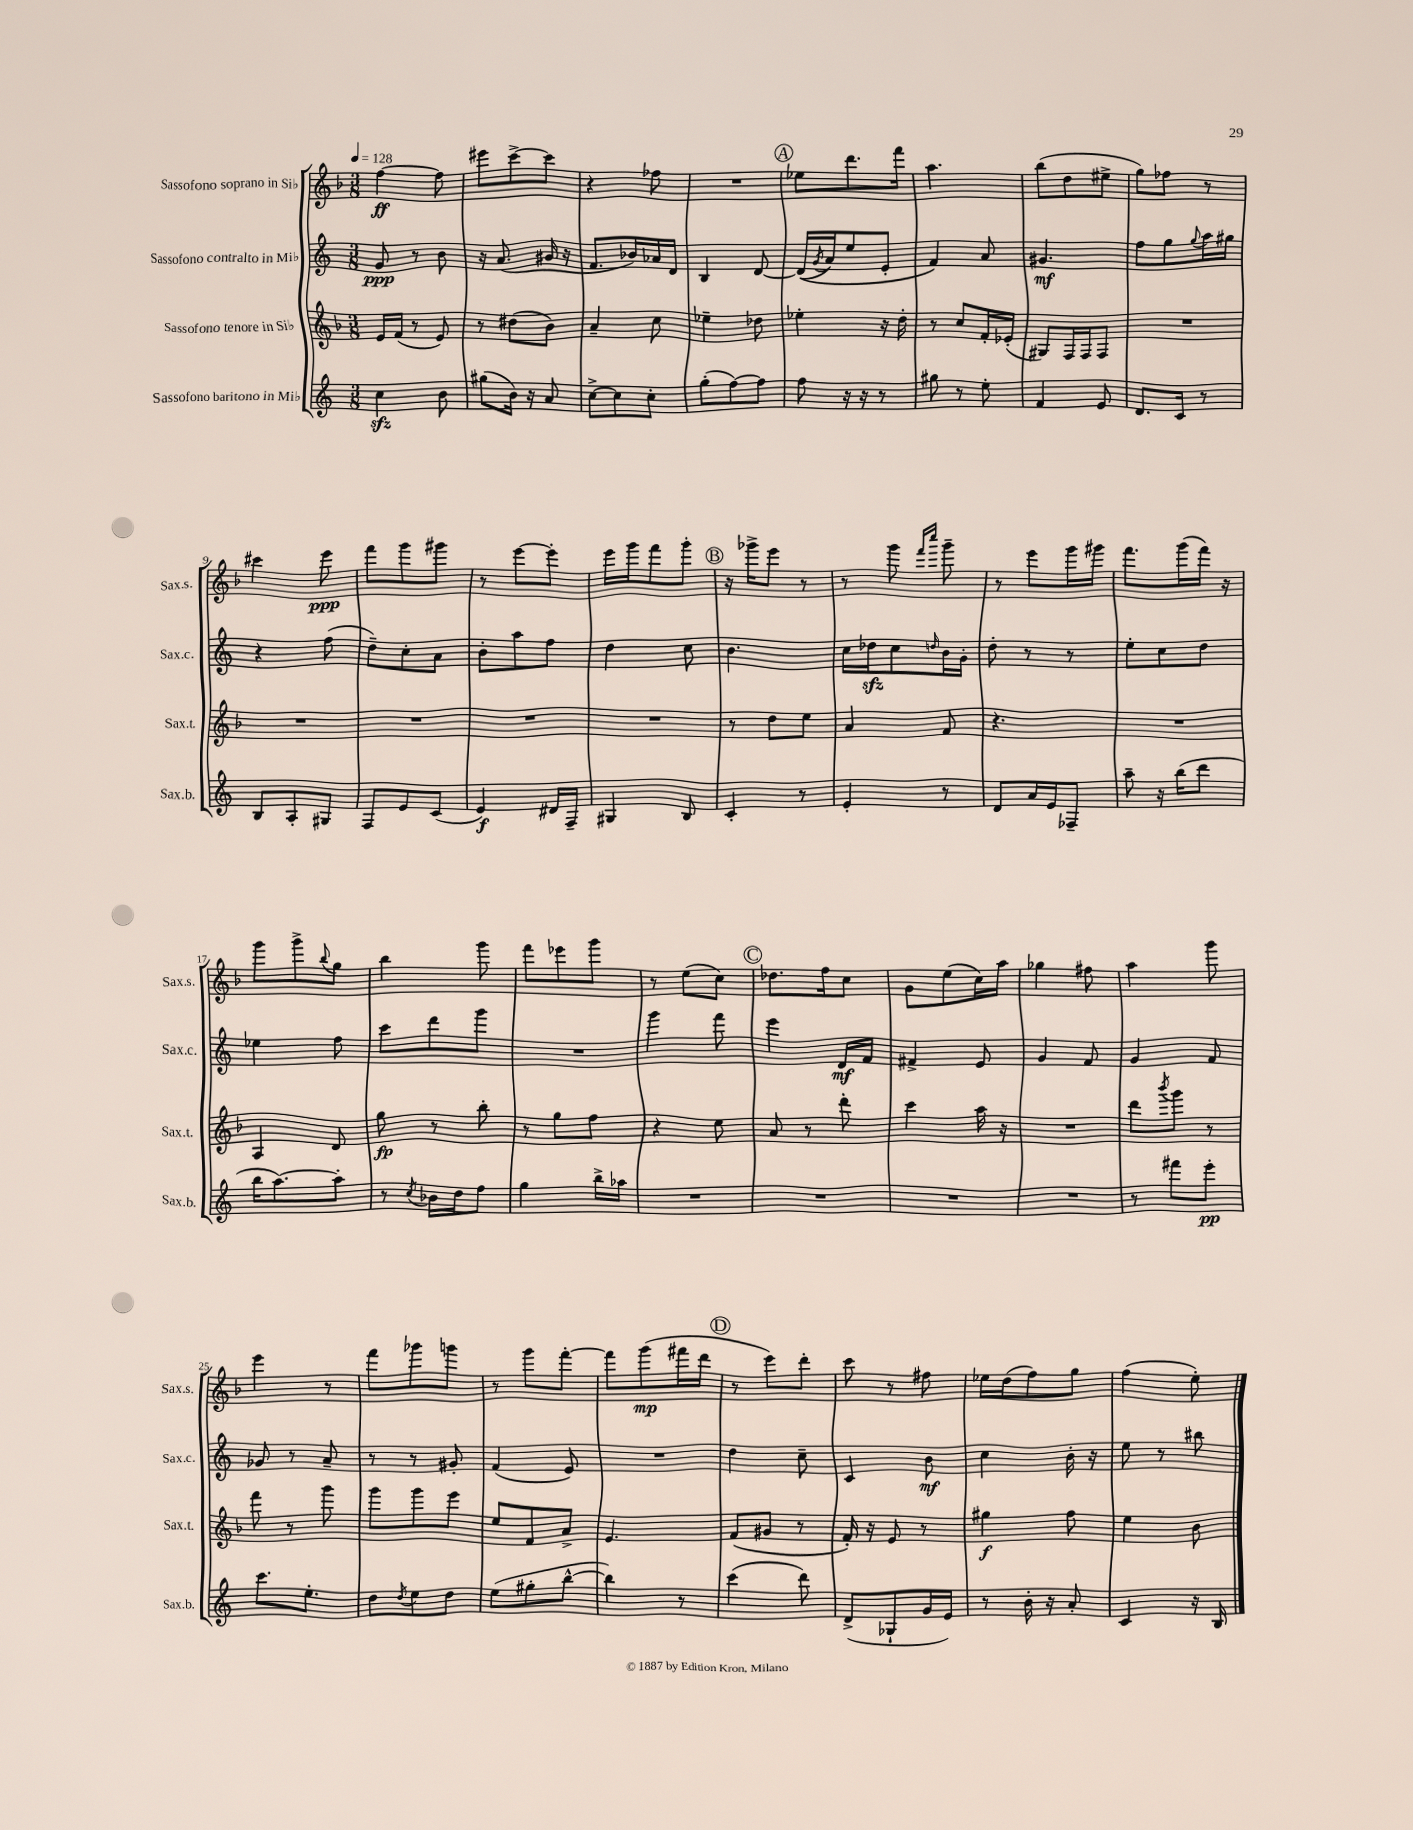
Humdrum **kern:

**kern	**dynam	**kern	**dynam	**kern	**dynam	**kern	**dynam
*part4	*part4	*part3	*part3	*part2	*part2	*part1	*part1
*staff4	*staff4	*staff3	*staff3	*staff2	*staff2	*staff1	*staff1
*I"Sassofono baritono in Mi♭	*	*I"Sassofono tenore in Si♭	*	*I"Sassofono contralto in Mi♭	*	*I"Sassofono soprano in Si♭	*
*I'Sax.b.	*	*I'Sax.t.	*	*I'Sax.c.	*	*I'Sax.s.	*
*clefG2	*	*clefG2	*	*clefG2	*	*clefG2	*
*k[]	*	*k[b-]	*	*k[]	*	*k[b-]	*
*M3/8	*	*M3/8	*	*M3/8	*	*M3/8	*
*MM128	*	*MM128	*	*MM128	*	*MM128	*
=1	=1	=1	=1	=1	=1	=1	=1
4cczz\	.	16e/LL	.	8g/	ppp	[4ff\	ff
.	.	(16f/JJ	.	.	.	.	.
.	.	8r	.	8r	.	.	.
8b\	.	8e/)	.	8b\	.	8ff\]	.
=2	=2	=2	=2	=2	=2	=2	=2
(8gg#X\L	.	8r	.	16r	.	8eee#X\L	.
.	.	.	.	(8.a/	.	.	.
16b\Jk)	.	(8dd#X\L	.	.	.	[8ccc^\	.
16r	.	.	.	.	.	.	.
8a/	.	8b-\J)	.	16g#X/	.	8ccc\J]	.
.	.	.	.	16r	.	.	.
=3	=3	=3	=3	=3	=3	=3	=3
[8cc^\L	.	4a~/	.	8.f/L	.	4r	.
8cc\]	.	.	.	.	.	.	.
.	.	.	.	16b-X/L)	.	.	.
8cc'\J	.	8cc\	.	16a-X/	.	8ff-X\	.
.	.	.	.	16d/JJ	.	.	.
=4	=4	=4	=4	=4	=4	=4	=4
(8gg'\L	.	4ee-X~\	.	4B/	.	4.r	.
[8ff\)	.	.	.	.	.	.	.
8ff\J]	.	8dd-X\	.	[8d/	.	.	.
!!LO:REH:place=s1:t=A
=5	=5	=5	=5	=5	=5	=5	=5
8ff\	.	4ee-X'\	.	((16d/LL]	.	8ee-X\L	.
.	.	.	.	8qg/	.	.	.
.	.	.	.	16a/J)	.	.	.
16r	.	.	.	8ee/	.	8.ddd\	.
16r	.	.	.	.	.	.	.
8r	.	16r	.	8e'/J	.	.	.
.	.	16dd'\	.	.	.	16fff\Jk	.
=6	=6	=6	=6	=6	=6	=6	=6
8gg#X\	.	8r	.	4f/)	.	4.aa\	.
8r	.	8cc/L	.	.	.	.	.
8ee'\	.	16f'/L	.	8a/	.	.	.
.	.	(16e-X'/JJ	.	.	.	.	.
=7	=7	=7	=7	=7	=7	=7	=7
4f/	.	8G#X/L)	.	4.g#X/	mf	(8bb-\L	.
.	.	16F/L	.	.	.	8dd\	.
.	.	16F/J	.	.	.	.	.
8e/	.	8F/J	.	.	.	8ee#X^\J	.
=8	=8	=8	=8	=8	=8	=8	=8
8.d/L	.	4.r	.	8ff\L	.	8gg\L)	.
.	.	.	.	8gg\	.	8ff-X\J	.
16c/Jk	.	.	.	.	.	.	.
.	.	.	.	8qqgg/	.	.	.
8r	.	.	.	16aa\L	.	8r	.
.	.	.	.	16gg#X\JJ	.	.	.
!!LO:LB:g=z
=9	=9	=9	=9	=9	=9	=9	=9
8B/L	.	4.r	.	4r	.	4ccc#X\	.
8A'/	.	.	.	.	.	.	.
8G#X/J	.	.	.	(8ff\	.	8eee\	ppp
=10	=10	=10	=10	=10	=10	=10	=10
8F/L	.	4.r	.	8dd~\L)	.	8fff\L	.
8e/	.	.	.	8cc'\	.	8ggg\	.
(8c/J	.	.	.	8a\J	.	8ggg#X\J	.
=11	=11	=11	=11	=11	=11	=11	=11
4e/)	f	4.r	.	8b'\L	.	8r	.
.	.	.	.	8aa\	.	[8eee\L	.
16d#X/LL	.	.	.	8ff\J	.	8eee'\J]	.
16F~/JJ	.	.	.	.	.	.	.
=12	=12	=12	=12	=12	=12	=12	=12
4G#X/	.	4.r	.	4dd\	.	16eee\LL	.
.	.	.	.	.	.	16ggg\J	.
.	.	.	.	.	.	8fff\	.
8B/	.	.	.	8cc\	.	8ggg'\J	.
!!LO:REH:place=s1:t=B
=13	=13	=13	=13	=13	=13	=13	=13
4c'/	.	8r	.	4.b\	.	16r	.
.	.	.	.	.	.	16ggg-X^\KL	.
.	.	8dd\L	.	.	.	8eee\J	.
8r	.	8ee\J	.	.	.	8r	.
=14	=14	=14	=14	=14	=14	=14	=14
4e'/	.	4a/	.	16cc\LL	.	8r	.
.	.	.	.	16dd-Xzz\J	.	.	.
.	.	.	.	8cc\	.	8ggg\	.
.	.	.	.	.	.	16qqfff/LL	.
.	.	.	.	16qqddn/	.	16qqcccc/JJ	.
8r	.	8f/	.	16b\L	.	8ggg~\	.
.	.	.	.	16g'\JJ	.	.	.
=15	=15	=15	=15	=15	=15	=15	=15
8d/L	.	4.r	.	8dd'\	.	8r	.
16a/L	.	.	.	8r	.	8eee\L	.
16e/J	.	.	.	.	.	.	.
8F-X~/J	.	.	.	8r	.	16ggg\L	.
.	.	.	.	.	.	16ggg#X\JJ	.
=16	=16	=16	=16	=16	=16	=16	=16
8aa~\	.	4.r	.	8ee'\L	.	8.fff\L	.
16r	.	.	.	8cc\	.	.	.
(16bb\KL	.	.	.	.	.	(16ggg\L	.
8ddd\J	.	.	.	8dd\J	.	16fff\JJ)	.
.	.	.	.	.	.	16r	.
!!LO:LB:g=z
=17	=17	=17	=17	=17	=17	=17	=17
16bb\KL	.	4A/	.	4ee-X\	.	8ggg\L	.
[8.aa\)	.	.	.	.	.	.	.
.	.	.	.	.	.	8ggg^\	.
.	.	.	.	.	.	8qqbb-/	.
8aa'\J]	.	8d/	.	8ff\	.	8gg\J	.
=18	=18	=18	=18	=18	=18	=18	=18
8r	.	8gg\	fp	8ccc\L	.	4bb-\	.
8qcc/	.	.	.	.	.	.	.
16b-X\LL	.	8r	.	8ddd\	.	.	.
16dd\J	.	.	.	.	.	.	.
8ff\J	.	8bb-'\	.	8ggg\J	.	8ggg\	.
=19	=19	=19	=19	=19	=19	=19	=19
4gg\	.	8r	.	4.r	.	8fff\L	.
.	.	8gg\L	.	.	.	8eee-X\	.
16bb^\LL	.	8ff\J	.	.	.	8ggg\J	.
16aa-X\JJ	.	.	.	.	.	.	.
=20	=20	=20	=20	=20	=20	=20	=20
4.r	.	4r	.	4ggg\	.	8r	.
.	.	.	.	.	.	(8ee\L	.
.	.	8ee\	.	8fff\	.	8cc\J)	.
!!LO:REH:place=s1:t=C
=21	=21	=21	=21	=21	=21	=21	=21
4.r	.	8a/	.	4eee\	.	8.dd-X\L	.
.	.	8r	.	.	.	.	.
.	.	.	.	.	.	16ff\k	.
.	.	8ddd'\	.	16d/LL	mf	8cc\J	.
.	.	.	.	16f/JJ	.	.	.
=22	=22	=22	=22	=22	=22	=22	=22
4.r	.	4ccc\	.	4f#X^/	.	8g\L	.
.	.	.	.	.	.	(8ee\	.
.	.	16aa\	.	8e/	.	16cc\L)	.
.	.	16r	.	.	.	16aa\JJ	.
=23	=23	=23	=23	=23	=23	=23	=23
4.r	.	4.r	.	4g/	.	4gg-X\	.
.	.	.	.	8f/	.	8ff#X\	.
=24	=24	=24	=24	=24	=24	=24	=24
8r	.	8ddd\L	.	4g/	.	4aa\	.
.	.	8qbbb-/	.	.	.	.	.
8fff#X\L	.	8ggg\J	.	.	.	.	.
8eee'\J	pp	8r	.	8f/	.	8ggg\	.
!!LO:LB:g=z
=25	=25	=25	=25	=25	=25	=25	=25
8.ccc\L	.	8fff\	.	8g-X/	.	4eee\	.
.	.	8r	.	8r	.	.	.
8.ee'\J	.	.	.	.	.	.	.
.	.	8ggg\	.	8a~/	.	8r	.
=26	=26	=26	=26	=26	=26	=26	=26
8dd\L	.	8ggg\L	.	8r	.	8fff\L	.
8qdd/	.	.	.	.	.	.	.
8ee\	.	8ggg\	.	8r	.	8ggg-X\	.
8dd\J	.	8eee\J	.	8g#X'/	.	8gggn\J	.
=27	=27	=27	=27	=27	=27	=27	=27
(8ee\L	.	8ee/L	.	(4f/	.	8r	.
8gg#X'\	.	8f/	.	.	.	8ggg\L	.
[8bb^^\J	.	8a^/J	.	8e/)	.	[8fff'\J	.
=28	=28	=28	=28	=28	=28	=28	=28
4bb\])	.	4.e/	.	4.r	.	8fff\L]	.
.	.	.	.	.	.	(8ggg\	mp
8r	.	.	.	.	.	16fff#X\L	.
.	.	.	.	.	.	16ddd\JJ	.
!!LO:REH:place=s1:t=D
=29	=29	=29	=29	=29	=29	=29	=29
(4ccc\	.	(8f/L	.	4dd\	.	8r	.
.	.	8g#X/J	.	.	.	8eee\L)	.
8ddd\)	.	8r	.	8cc~\	.	8ddd'\J	.
=30	=30	=30	=30	=30	=30	=30	=30
(8d^/L	.	16f'/)	.	4c/	.	8ccc\	.
.	.	16r	.	.	.	.	.
8G-X`/	.	8e/	.	.	.	8r	.
16g/L	.	8r	.	8b\	mf	8ff#X\	.
16e/JJ)	.	.	.	.	.	.	.
=31	=31	=31	=31	=31	=31	=31	=31
8r	.	4gg#X\	f	4cc\	.	16ee-X\LL	.
.	.	.	.	.	.	(16dd\J	.
16b'\	.	.	.	.	.	8ff\)	.
16r	.	.	.	.	.	.	.
8a'/	.	8ff\	.	16b'\	.	8gg\J	.
.	.	.	.	16r	.	.	.
=32	=32	=32	=32	=32	=32	=32	=32
4c/	.	4ee\	.	8ee\	.	(4ff\	.
.	.	.	.	8r	.	.	.
16r	.	8b-\	.	8bb#X\	.	8ee'\)	.
16B/	.	.	.	.	.	.	.
==	==	==	==	==	==	==	==
*-	*-	*-	*-	*-	*-	*-	*-
